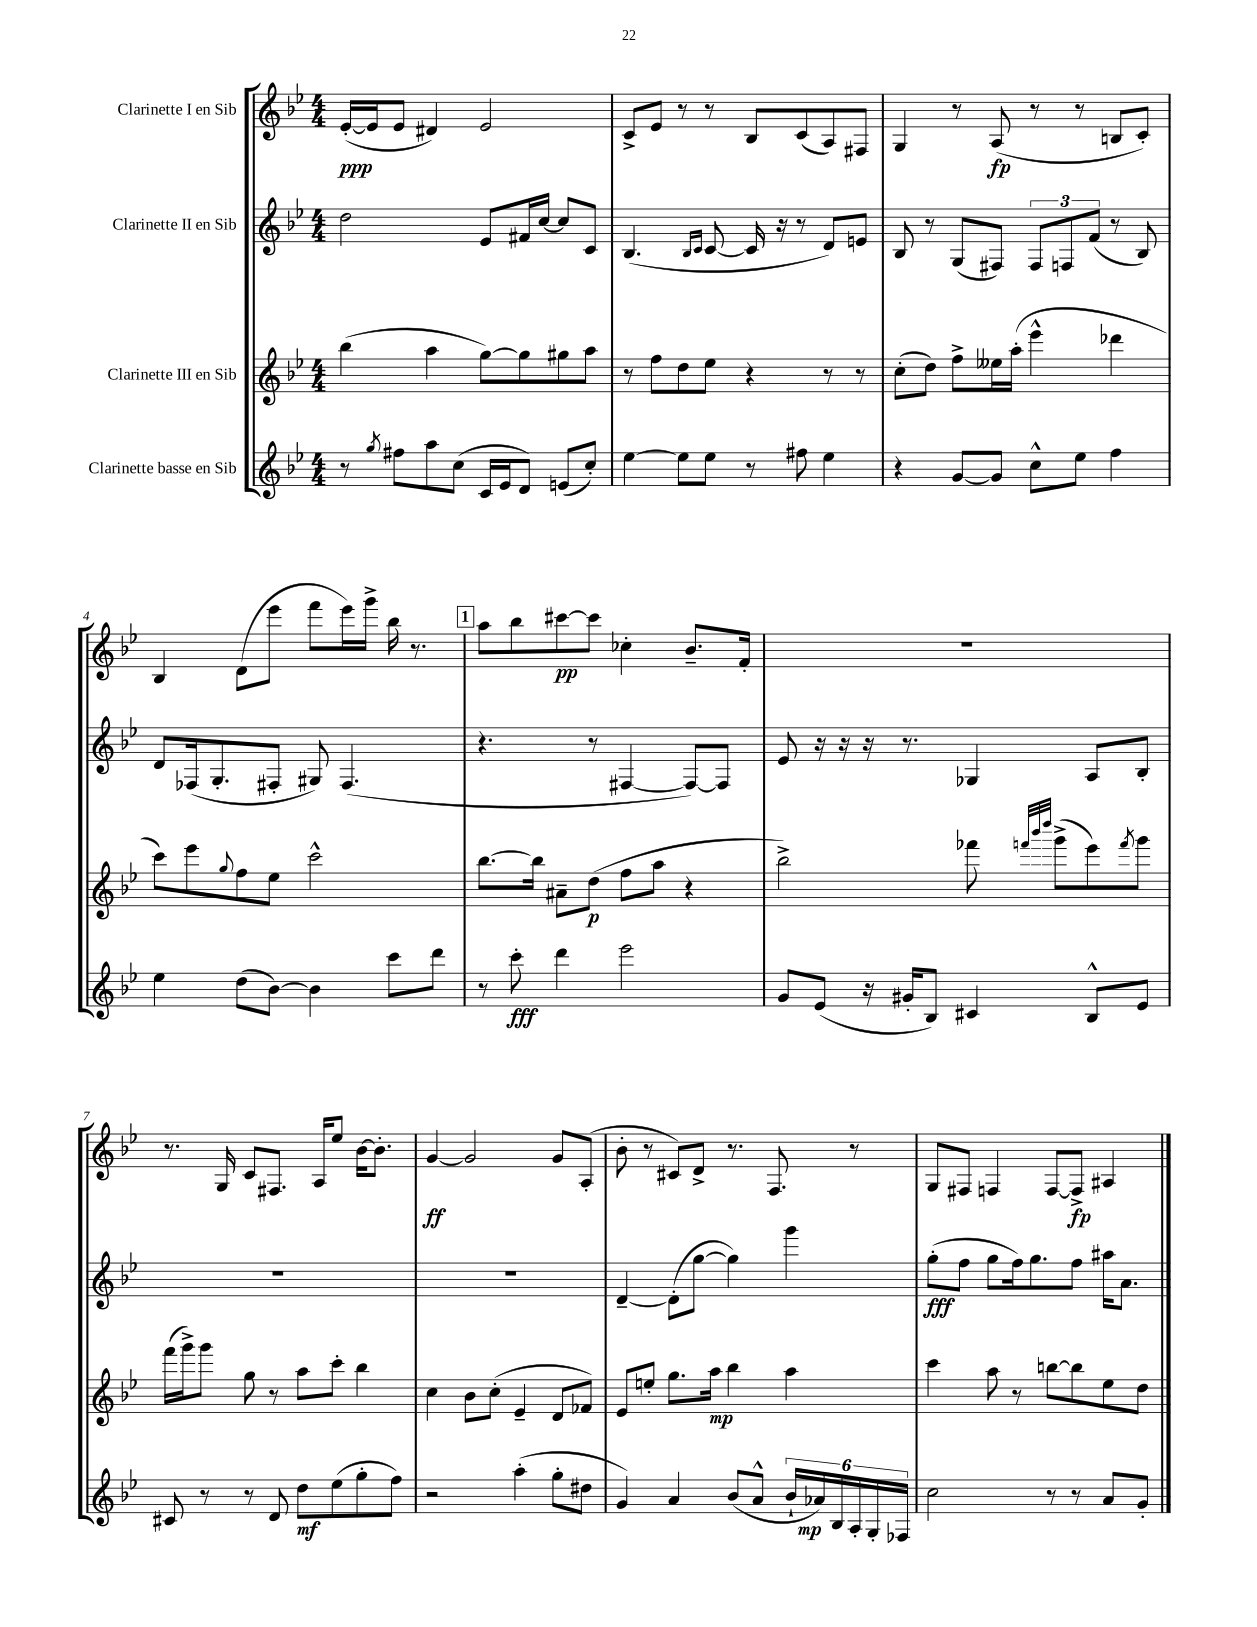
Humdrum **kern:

**kern	**dynam	**kern	**dynam	**kern	**dynam	**kern	**dynam
*part4	*part4	*part3	*part3	*part2	*part2	*part1	*part1
*staff4	*staff4	*staff3	*staff3	*staff2	*staff2	*staff1	*staff1
*I"Clarinette basse en Sib	*	*I"Clarinette III en Sib	*	*I"Clarinette II en Sib	*	*I"Clarinette I en Sib	*
*clefG2	*	*clefG2	*	*clefG2	*	*clefG2	*
*k[b-e-]	*	*k[b-e-]	*	*k[b-e-]	*	*k[b-e-]	*
*M4/4	*	*M4/4	*	*M4/4	*	*M4/4	*
=1	=1	=1	=1	=1	=1	=1	=1
8r	.	(4bb-\	.	2dd\	.	([16e-'/LL	ppp
.	.	.	.	.	.	16e-/J]	.
8qgg/	.	.	.	.	.	.	.
8ff#X\L	.	.	.	.	.	8e-/J	.
8aa\	.	4aa\	.	.	.	4d#X/)	.
(8cc\J	.	.	.	.	.	.	.
16c/LL	.	[8gg\L)	.	8e-/L	.	2e-/	.
16e-/J	.	.	.	.	.	.	.
8d/J)	.	8gg\]	.	16f#X/L	.	.	.
.	.	.	.	[16cc/JJ	.	.	.
(8en/L	.	8gg#X\	.	8cc/L]	.	.	.
8cc'/J)	.	8aa\J	.	8c/J	.	.	.
=2	=2	=2	=2	=2	=2	=2	=2
[4ee-\	.	8r	.	(4.B-/	.	8c^/L	.
.	.	8ff\L	.	.	.	8e-/J	.
8ee-\L]	.	8dd\	.	.	.	8r	.
.	.	.	.	16qqB-/LL	.	.	.
.	.	.	.	16qqc/JJ	.	.	.
8ee-\J	.	8ee-\J	.	[8c/	.	8r	.
8r	.	4r	.	16c/]	.	8B-/L	.
.	.	.	.	16r	.	.	.
8ff#X\	.	.	.	8r	.	(8c/	.
4ee-\	.	8r	.	8d/L)	.	8A/)	.
.	.	8r	.	8en/J	.	8F#X/J	.
=3	=3	=3	=3	=3	=3	=3	=3
4r	.	(8cc'\L	.	8B-/	.	4G/	.
.	.	8dd\J)	.	8r	.	.	.
[8g/L	.	8ff^\L	.	(8G/L	.	8r	.
8g/J]	.	16ee--X\L	.	8F#X/J)	.	(8A/	fp
.	.	(16aa'\JJ	.	.	.	.	.
8cc^^\L	.	4eee-^^\	.	12F#/L	.	8r	.
.	.	.	.	12Fn/	.	.	.
8ee-\J	.	.	.	.	.	8r	.
.	.	.	.	(12f/J	.	.	.
4ff\	.	4ddd-X\	.	8r	.	8Bn/L	.
.	.	.	.	8B-/)	.	8c'/J)	.
!!LO:LB:g=z
=4	=4	=4	=4	=4	=4	=4	=4
4ee-\	.	8ccc\L)	.	8d/L	.	4B-/	.
.	.	8eee-\	.	(16F-X/k	.	.	.
.	.	.	.	8.G'/	.	.	.
.	.	8qqgg/	.	.	.	.	.
(8dd\L	.	8ff\	.	.	.	(8d\L	.
[8b-\J)	.	8ee-\J	.	8F#X'/J	.	8eee-\J	.
4b-\]	.	2ccc^^\	.	8G#X/)	.	8fff\L	.
.	.	.	.	(4.F#/	.	16eee-\L)	.
.	.	.	.	.	.	16ggg^\JJ	.
8ccc\L	.	.	.	.	.	16bb-\	.
.	.	.	.	.	.	8.r	.
8ddd\J	.	.	.	.	.	.	.
!!LO:REH:place=s1:t=1
=5	=5	=5	=5	=5	=5	=5	=5
8r	.	[8.bb-\L	.	4.r	.	8aa\L	.
8ccc'\	fff	.	.	.	.	8bb-\	.
.	.	16bb-\Jk]	.	.	.	.	.
4ddd\	.	8a#X~\L	.	.	.	[8ccc#X\	pp
.	.	(8dd\J	p	8r	.	8ccc#\J]	.
2eee-\	.	8ff\L	.	[4F#X/	.	4cc-X'\	.
.	.	8aa\J	.	.	.	.	.
.	.	4r	.	8F#/L_)	.	8.b-~/L	.
.	.	.	.	8F#/J]	.	.	.
.	.	.	.	.	.	16f'/Jk	.
=6	=6	=6	=6	=6	=6	=6	=6
8g/L	.	2bb-^\)	.	8e-/	.	1r	.
(8e-/J	.	.	.	16r	.	.	.
.	.	.	.	16r	.	.	.
16r	.	.	.	16r	.	.	.
16g#X'/KL	.	.	.	8.r	.	.	.
8B-/J)	.	.	.	.	.	.	.
4c#X/	.	8fff-X\	.	4G-X/	.	.	.
.	.	32qqfffn/LLL	.	.	.	.	.
.	.	32qqbbb-/	.	.	.	.	.
.	.	32qqdddd/JJJ	.	.	.	.	.
.	.	(8ggg^\L	.	.	.	.	.
8B-^^/L	.	8eee-\)	.	8A/L	.	.	.
.	.	8qfff/	.	.	.	.	.
8e-/J	.	8ggg\J	.	8B-'/J	.	.	.
!!LO:LB:g=z
=7	=7	=7	=7	=7	=7	=7	=7
8c#X/	.	(16fff\LL	.	1r	.	8.r	.
.	.	16ggg^\J)	.	.	.	.	.
8r	.	8ggg\J	.	.	.	.	.
.	.	.	.	.	.	16G/	.
8r	.	8gg\	.	.	.	8c/L	.
8d/	.	8r	.	.	.	8.F#X/J	.
8dd\L	mf	8aa\L	.	.	.	.	.
.	.	.	.	.	.	16A/KL	.
(8ee-\	.	8ccc'\J	.	.	.	8ee-/J	.
8gg'\	.	4bb-\	.	.	.	[16b-\KL	.
.	.	.	.	.	.	8.b-'\J]	.
8ff\J)	.	.	.	.	.	.	.
=8	=8	=8	=8	=8	=8	=8	=8
2r	.	4cc\	.	1r	.	[4g/	ff
.	.	8b-\L	.	.	.	2g/]	.
.	.	(8cc'\J	.	.	.	.	.
(4aa'\	.	4e-~/	.	.	.	.	.
8gg'\L	.	8d/L	.	.	.	8g/L	.
8dd#X\J	.	8f-X/J)	.	.	.	(8A'/J	.
=9	=9	=9	=9	=9	=9	=9	=9
4g/)	.	8e-/L	.	[4d~/	.	8b-'\	.
.	.	8een'/J	.	.	.	8r	.
4a/	.	8.gg\L	.	(8d'\L]	.	8c#X/L)	.
.	.	.	.	[8gg\J	.	8d^/J	.
.	.	16aa\Jk	mp	.	.	.	.
(8b-/L	.	4bb-\	.	4gg\])	.	8.r	.
8a^^/J	.	.	.	.	.	.	.
.	.	.	.	.	.	8.F/	.
24b-`/LL	.	4aa\	.	4ggg\	.	.	.
24a-X/)	mp	.	.	.	.	.	.
24B-/	.	.	.	.	.	.	.
24A'/	.	.	.	.	.	8r	.
24G'/	.	.	.	.	.	.	.
24F-X/JJ	.	.	.	.	.	.	.
=10	=10	=10	=10	=10	=10	=10	=10
2cc\	.	4ccc\	.	(8gg'\L	fff	8G/L	.
.	.	.	.	8ff\J	.	8F#X/J	.
.	.	8aa\	.	8gg\L	.	4Fn/	.
.	.	8r	.	16ff\k)	.	.	.
.	.	.	.	8.gg\	.	.	.
8r	.	[8bbn\L	.	.	.	[8F/L	.
8r	.	8bb\]	.	8ff\J	.	8F^/J]	fp
8a/L	.	8ee-\	.	16aa#X\KL	.	4A#X/	.
.	.	.	.	8.a\J	.	.	.
8g'/J	.	8dd\J	.	.	.	.	.
==	==	==	==	==	==	==	==
*-	*-	*-	*-	*-	*-	*-	*-
